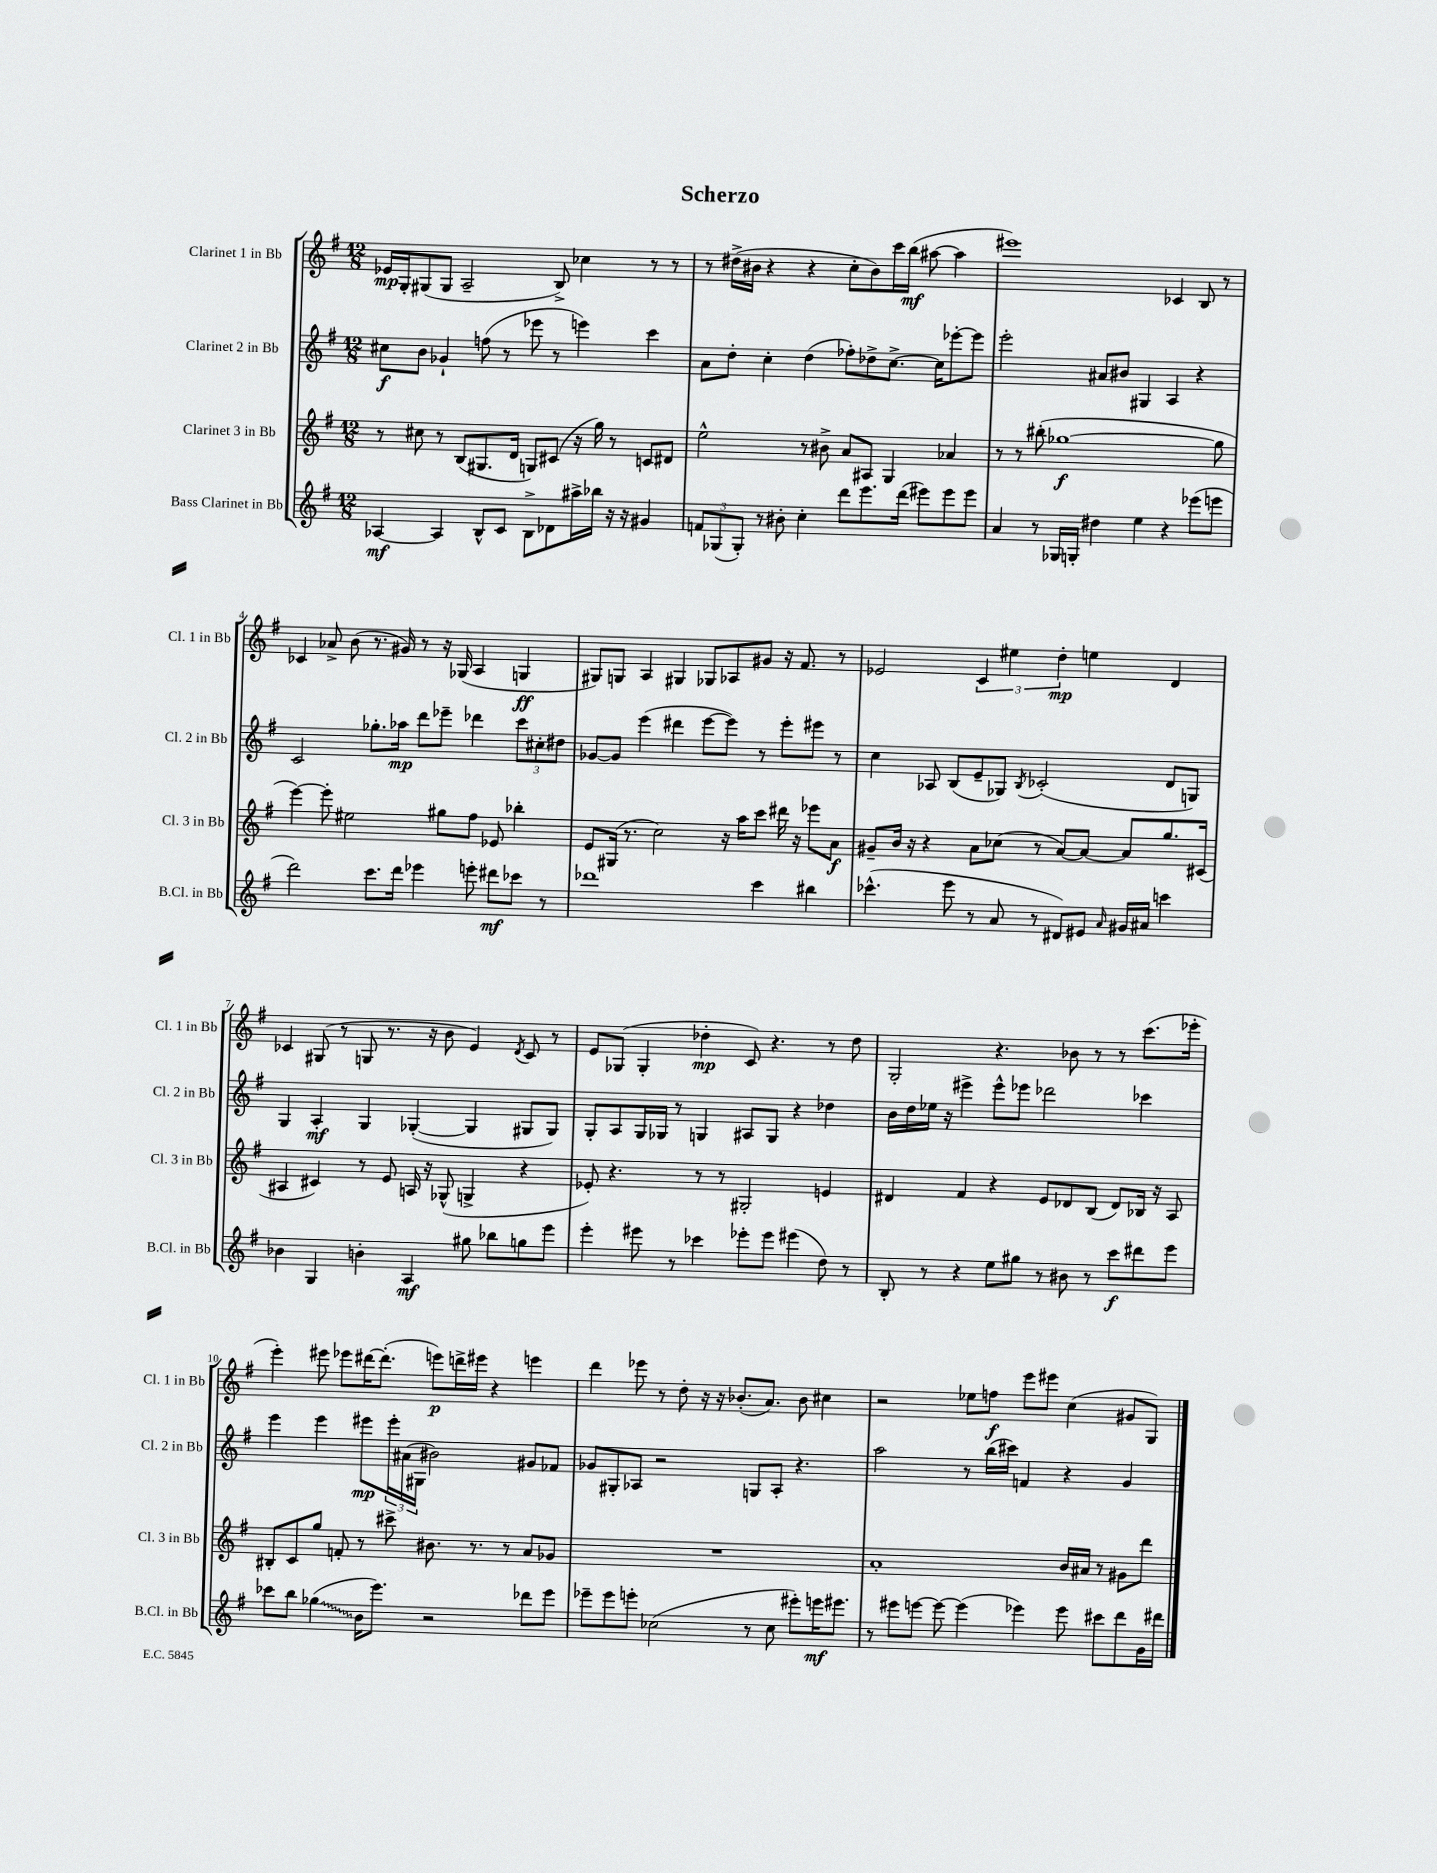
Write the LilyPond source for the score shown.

\header { title = "Scherzo" }
<<
\new StaffGroup <<
\new Staff = "s0" \with { instrumentName = "Clarinet 1 in Bb" shortInstrumentName = "Cl. 1 in Bb" } {
    \clef treble \key g \major \numericTimeSignature \time 12/8
    ees'16\mp g16-. gis8( gis8 a2-- b8->) ces''4 r8 r8 |
    r8 dis''16->( bis'16 r4 r4 c''8-. bis'8) c'''16 b''16\mf( ais''8~ ais''4 |
    eis'''1) ces'4 b8 r8 |
    ces'4 aes'8-> b'8( r8. gis'16) r8 r16 ges16( a4 g4\ff |
    gis8) g8 a4 gis4 ges8 aes8 gis'8 r16 fis'8. r8 |
    ees'2 \tuplet 3/2 { c'4 eis''4 d''4-.\mp } e''4 d'4 |
    ces'4 gis8( r8 g8 r8. r16 b'8 e'4) \acciaccatura { d'8 } ces'8 r8 |
    e'8 ges8( ges4-. des''4-.\mp c'8) r4. r8 des''8 |
    g2-. r4. bes'8 r8 r8 c'''8.( ees'''16-. |
    e'''4-.) eis'''8 ees'''8 dis'''16~ dis'''8.-.( e'''8\p) d'''16-> eis'''16 r4 e'''4 |
    d'''4 ees'''8 r8 d''8-. r16 r16 bes'8.-.( a'8.) bes'8 cis''4 |
    r2 ees''8 f''8\f e'''8 eis'''8 c''4( gis'8 g8) \bar "|." |
}
\new Staff = "s1" \with { instrumentName = "Clarinet 2 in Bb" shortInstrumentName = "Cl. 2 in Bb" } {
    \clef treble \key g \major \numericTimeSignature \time 12/8
    cis''8\f b'8 ges'4-! f''8( r8 ees'''8 r8 e'''4) c'''4 |
    a'8 d''8-. c''4-. d''4( fes''8-.) des''8-> c''8.~-> c''16 ees'''8~-. ees'''8 |
    e'''2-. ais'8 bis'8 gis4 a4 r4 |
    c'2 ges''8.-. aes''16\mp d'''8 ees'''8-- des'''4 \tuplet 3/2 { c'''8 cis''8-. dis''8 } |
    ges'8~ ges'8 e'''4( dis'''4 e'''8~ e'''8) r8 e'''8-. eis'''8 r8 |
    c''4 aes8 b8( e'8-- ges8) \acciaccatura { b8 } ces'2-.( d'8 g8) |
    g4 a4-.\mf g4 ges4~-.( ges4 gis8 gis8) |
    g8-. a8 g16 ges16 r8 g4 ais8 g8 r4 des''4 |
    b'16 d''16 ees''16 r16 eis'''4-> eis'''8-^ ees'''8 des'''2 ces'''4 |
    e'''4 e'''4 eis'''8\mp \tuplet 3/2 { eis'''16-. ais'16( gis16 } bis'2) gis'8 fes'8 |
    ges'8 gis8-. aes8 r2 g8 aes8-. r4. |
    a''2 r8 b''16( cis'''16) f'4 r4 g'4 \bar "|." |
}
\new Staff = "s2" \with { instrumentName = "Clarinet 3 in Bb" shortInstrumentName = "Cl. 3 in Bb" } {
    \clef treble \key g \major \numericTimeSignature \time 12/8
    r8 cis''8 r8 b8( gis8. d'16 g8) cis'8( r16 g''16) r8 c'8 dis'8 |
    e''2-^ r8 bis'8-> a'8 ais8 g4 aes'4 |
    r8 r8 bis''8-.( ges''1~\f ges''8 |
    e'''4~) e'''8-. eis''2 gis''8 fis''8 ees'8 bes''4-. |
    e'8 gis16( r8. c''2) r16 a''16 c'''8 dis'''16 r16 ees'''8 a'8\f |
    gis'8-- b'16 r16 r4 a'8 ces''8( r8 a'8~) a'8~ a'8 g''8. cis'16( |
    ais4 cis'4) r8 e'8 a16 r16 ges8-^( g4-> r4 |
    ees'8-.) r4. r8 r8 gis2-. e'4 |
    dis'4 fis'4 r4 e'8 des'8 b8( des'8) bes16 r16 a8 |
    bis8-. c'8 g''8 f'8-. r8 cis'''8-> bis'8. r8. r8 a'8 ges'8 |
    R1. |
    a'1-. b'16 ais'16 r8 gis'8 d'''8 \bar "|." |
}
\new Staff = "s3" \with { instrumentName = "Bass Clarinet in Bb" shortInstrumentName = "B.Cl. in Bb" } {
    \clef treble \key g \major \numericTimeSignature \time 12/8
    aes4~\mf aes4 b8-^ c'8 b8-> des'8 ais''16-> bes''16 r16 r16 gis'4 |
    \tuplet 3/2 { f'8 ges8( ges8-.) } r8 bis'8-. c''4-. d'''8 e'''8. d'''16( eis'''8) eis'''8 eis'''8 |
    a'4 r8 ges16 g16-. dis''4 e''4 r4 ees'''8( e'''8 |
    d'''2) c'''8. d'''16 ees'''4 e'''8-. dis'''8\mf ces'''8 r8 |
    des'''1 c'''4 bis''4 |
    ces'''4.-^( e'''8 r8 a'8 r8 dis'8) eis'8 \grace { a'16 } gis'16 ais'16 c'''4 |
    bes'4 g4 b'4-. a4\mf gis''8 bes''8 g''8 e'''8 |
    e'''4-. eis'''8 r8 ces'''4 ees'''8-. ees'''8 eis'''4( d''8) r8 |
    b8-. r8 r4 e''8 gis''8 r8 bis'8 r8 c'''8\f dis'''8 e'''8 |
    ces'''8 b''8 \once \override Glissando.style = #'zigzag ges''4\glissando( b'16 e'''8.) r2 des'''8 e'''8 |
    ees'''8-- ees'''8 e'''8-. ces''2( r8 ces''8 eis'''8-.) e'''16\mf eis'''8. |
    r8 eis'''8 e'''8~ e'''8~ e'''4( ees'''4) ees'''8 cis'''8 d'''8 g'16 dis'''16 \bar "|." |
}
>>
>>
